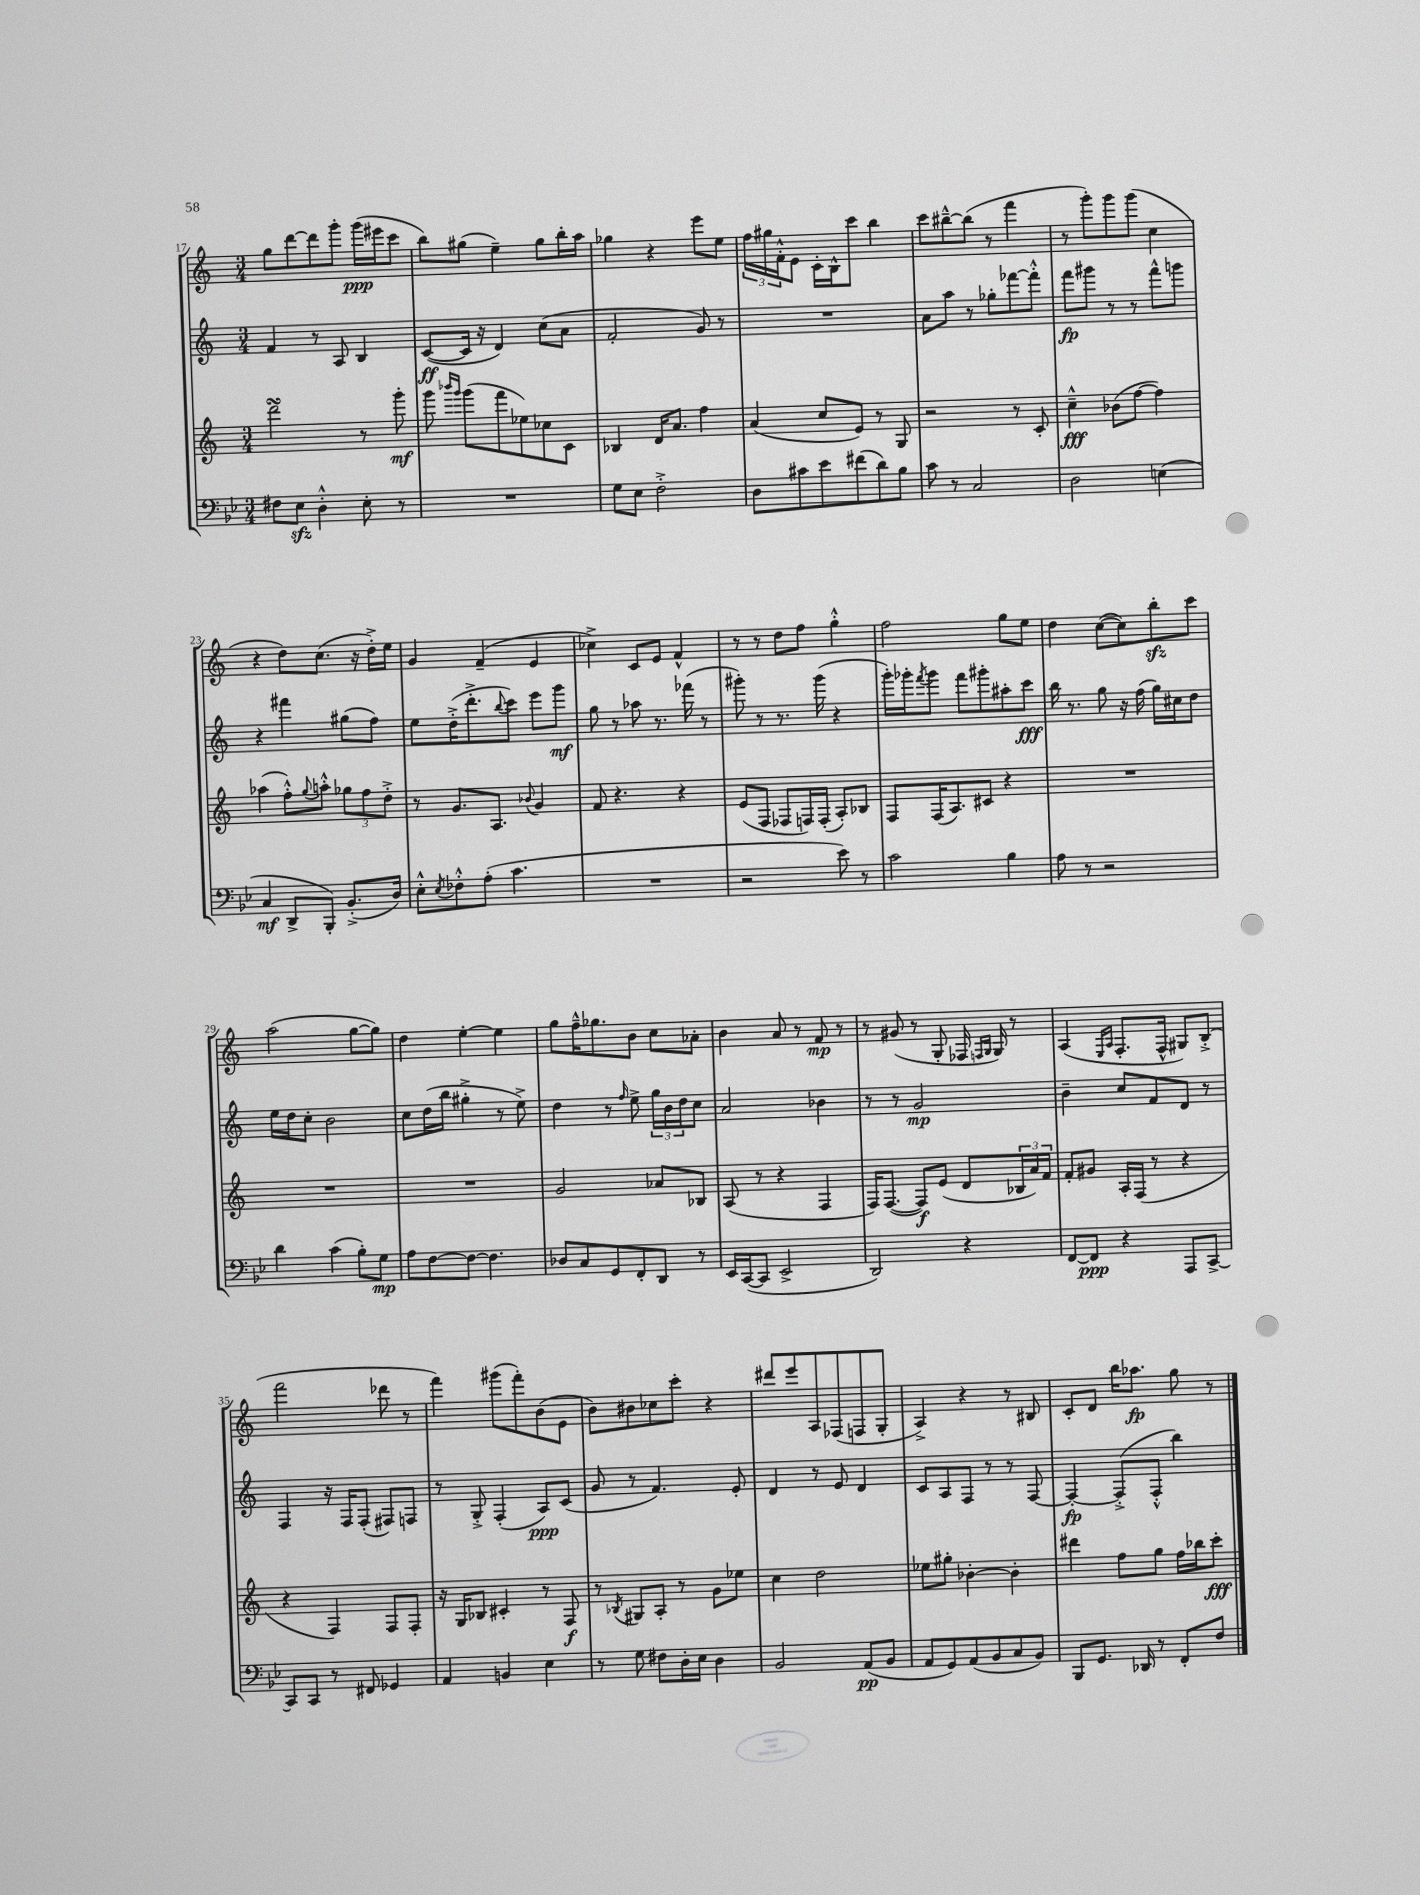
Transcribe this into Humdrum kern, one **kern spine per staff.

**kern	**kern	**kern	**kern
*staff4	*staff3	*staff2	*staff1
*clefF4	*clefG2	*clefG2	*clefG2
*k[b-e-]	*k[]	*k[]	*k[]
*M3/4	*M3/4	*M3/4	*M3/4
8F#\L	2ddd\	4f/	8gg\L
8E-\J	.	.	[8ddd\
4D'^^\	.	8r	8ddd\]
.	.	8A/	8ggg'\J
8E-'\	8r	4B/	(16ggg\LL
.	.	.	16eee#\J
8r	8ggg'\	.	8ccc\J
=	=	=	=
2.r	8ggg\	([8c/L	8bb\L)
.	16qqbbb-/LL	.	.
.	16qqggg/JJ	.	.
.	(8ggg\L	16c/]Jk	(8gg#\J
.	.	16r	.
.	8fff\	4d/)	4ee~\)
.	8ee-\)	.	.
.	8cc-\	(8cc\L	8gg#\L
.	8c\J	8a\J	16bb'\L
.	.	.	16aa\JJ
=	=	=	=
8G\L	4B-/	2f'/	4gg-\
8E-\J	.	.	.
2F'^\	16d/LK	.	4r
.	8.a/J	.	.
.	4ff\	8g/)	8eee\L
.	.	8r	8ee\J
=	=	=	=
8D\L	(4a/	2.r	24ff\LL
.	.	.	24gg#\
.	.	.	24f'^^\J
8c#\	.	.	8e\J
8e-\	8cc/L	.	16c'\LL
.	.	.	16B^^\J
(8f#\	8e/J)	.	8ccc\J
8d\)	8r	.	4bb\
8B-\J	8G/	.	.
=	=	=	=
8c\	2r	8a\L	8ccc\L
8r	.	8aa\J	[8bb#~^^\
2C/	.	8r	(8bb#\]J
.	.	8gg-'\L	8r
.	8r	[8fff-\	4fff\
.	8c'/	8fff-'^^\]J	.
=	=	=	=
2D\	4cc~^^\	8fff\L	8r
.	.	8ggg#\J	8ggg'\L)
.	(8b-\L	8r	8ggg\
.	[8ff\J	8r	(8ggg\J
(4E\	4ff\])	8fff^^\L	4cc\
.	.	8ggg\J	.
=	=	=	=
4C/	(4aa-\	4r	4r
8DD^/L	8ff'^^\L)	4fff#\	8dd\L)
.	8qqgg/	.	.
8BBB-'/J)	8aa'^^\J	.	(8.cc\J
(8.BB-'^/L	12gg-\L	(8gg#\L	.
.	.	.	16r
.	12ff\	.	.
.	.	8ff\J)	16dd'^\LL)
.	12dd'^\J	.	.
16D/Jk)	.	.	16ee\JJ
=	=	=	=
8E-'^^\L	8r	8ee\L	4g/
8qE-/	.	.	.
8F-'^^\	8.g/L	(16dd'^\K	.
.	.	8.ddd'^\	.
(8A'\J	.	.	(4f~/
.	8.A/J	.	.
.	.	8qqbb/	.
4.c\	.	8ccc\J)	.
.	8qqb-/	.	.
.	4g/	8eee\L	4e/
.	.	8ggg\J	.
=	=	=	=
2.r	8f/	8gg\	4cc-^\)
.	4.r	8r	.
.	.	8aa-\	8c/L
.	.	8.r	8e/J
.	4r	.	4f^^/
.	.	(16fff-\	.
.	.	8r	.
=	=	=	=
2r	(8e/L	8ggg#'\)	8r
.	8F/J	8r	8r
.	8F-/L	8.r	8dd\L
.	16F/L)	.	8ff\J
.	(16F'/JJ	(16ggg#\	.
8e-\)	8A'/L)	4r	4gg'^^\
8r	8B-/J	.	.
=	=	=	=
2c\	8F/L	16ggg'\LL)	2ff\
.	.	16ggg-'\J	.
.	.	8qfff/	.
.	(16F/K	8ggg-\J	.
.	8.A/)	.	.
.	.	8fff\L	.
.	8c#/J	8ggg#'\	.
4B-\	4r	8aa#'\	8gg\L
.	.	8ccc\J	8ee\J
=	=	=	=
8A\	2.r	16bb\	4dd\
.	.	8.r	.
8r	.	.	.
2r	.	8gg\	([8cc\L
.	.	16r	8cc\])
.	.	(16ff\	.
.	.	16gg\LL)	8bb'\
.	.	16cc#\J	.
.	.	8dd\J	8ccc\J
=	=	=	=
4d\	2.r	16ee\LL	(2aa\
.	.	16dd\J	.
.	.	8cc'\J	.
(4c\	.	2b\	.
8B-'\L)	.	.	[8gg\L
8G\J	.	.	8gg\]J)
=	=	=	=
8A\L	2.r	8cc\L	4dd\
[8F\	.	(16dd\L	.
.	.	16bb\JJ	.
8F\_J	.	4gg#'^\	[4ee'\
4.F\]	.	.	.
.	.	8r	4ee\]
.	.	8ee^\)	.
=	=	=	=
8D-/L	2g/	4dd\	8gg\L
8C/	.	.	16ff~^^\K
.	.	.	8.gg-\
8GG/	.	8r	.
.	.	16qqff/	.
8FF'/	.	8ee^\	8b\J
8DD/J	8a-/L	24gg\LL	8cc\L
.	.	24b\	.
.	.	24dd\J	.
8r	8B-/J	8cc\J	8a-'\J
=	=	=	=
16EE-/LL	(8A/	2a/	4b\
([16CC/J	.	.	.
8CC/]J	8r	.	.
2EE-^/	4r	.	8a/
.	.	.	8r
.	4F/	4b-\	8f/
.	.	.	8r
=	=	=	=
2DD/)	16F/LK)	8r	8r
.	([8.F/J	.	.
.	.	8r	(8g#/
.	8F/]L)	2g/	8r
.	(8e/J	.	8G'/
4r	8d/L	.	16F-/
.	.	.	16qqF/LL
.	.	.	16qqG/JJ
.	.	.	16G/)
.	24B-/L	.	8r
.	24a/)	.	.
.	24f/JJ	.	.
=	=	=	=
[8FF/L	8f'/L	4b~\	(4A/
8FF/]J	8g#/J	.	.
.	.	.	16qqE/LL
.	.	.	16qqA/JJ
4r	16A'/LL	8cc/L	8.F'/L
.	(16F/JJ	.	.
.	8r	8f/	.
.	.	.	16F^^/Jk
8AAA/L	4r	8d/J	8G#/L)
[8CC^/J	.	8r	(8B'^/J
=	=	=	=
8CC/]L	4r	4F/	2fff\
8CC/J	.	.	.
8r	4F/)	16r	.
.	.	16F/LK	.
8FF#/	.	(8F'/J	.
4GG-/	8F/L	8F#/L)	8ddd-\
.	8F'/J	8F/J	8r
=	=	=	=
4AA/	16r	8r	4fff\)
.	16G/LK	.	.
.	8B-/J	8G'^/	.
4BB/	4c#'/	(4F'/	(8ggg#\L
.	.	.	8fff'\)
4E-\	8r	8A/L)	(8b\
.	8F/	(8c/J	8e\J
=	=	=	=
8r	8r	8g/	8b\L)
.	8qB-/	.	.
8G\	8G#/L	8r	8b#\
8F#\L	8A'/J	4.f/)	8cc-\
16D'\L	8r	.	8ccc'\J
16E-\JJ	.	.	.
4D\	8g\L	.	4r
.	8ee-\J	8e'/	.
=	=	=	=
2BB-/	4cc\	4d/	8ddd#/L
.	.	.	8eee/
.	2dd\	8r	8A/
.	.	8e/	(8F-/
(8AA/L	.	4d/	8F/
8BB-/J	.	.	8G'/J
=	=	=	=
8AA/L	8ee-\L	8c/L	4A^/)
8GG/)	8gg#'\J	8A/	.
(8AA/	[4b-'\	8F/J	4r
8BB-/	.	8r	.
8C/	4b-'\]	8r	8r
8BB-/J)	.	[8F/	8B#/
=	=	=	=
8BBB-/L	4ddd#\	4F'/_	8c'/L
8.GG/J	.	.	8d/J
.	8ff\L	(8F'^/]L	16bb\LK
16DD-/	.	.	8.aa-\J
8r	8gg\J	8F'^^/J	.
8FF'/L	16ff\LL	4bb\)	8gg\
.	16bb-\J	.	.
8F/J	8ccc'\J	.	8r
==	==	==	==
*-	*-	*-	*-
